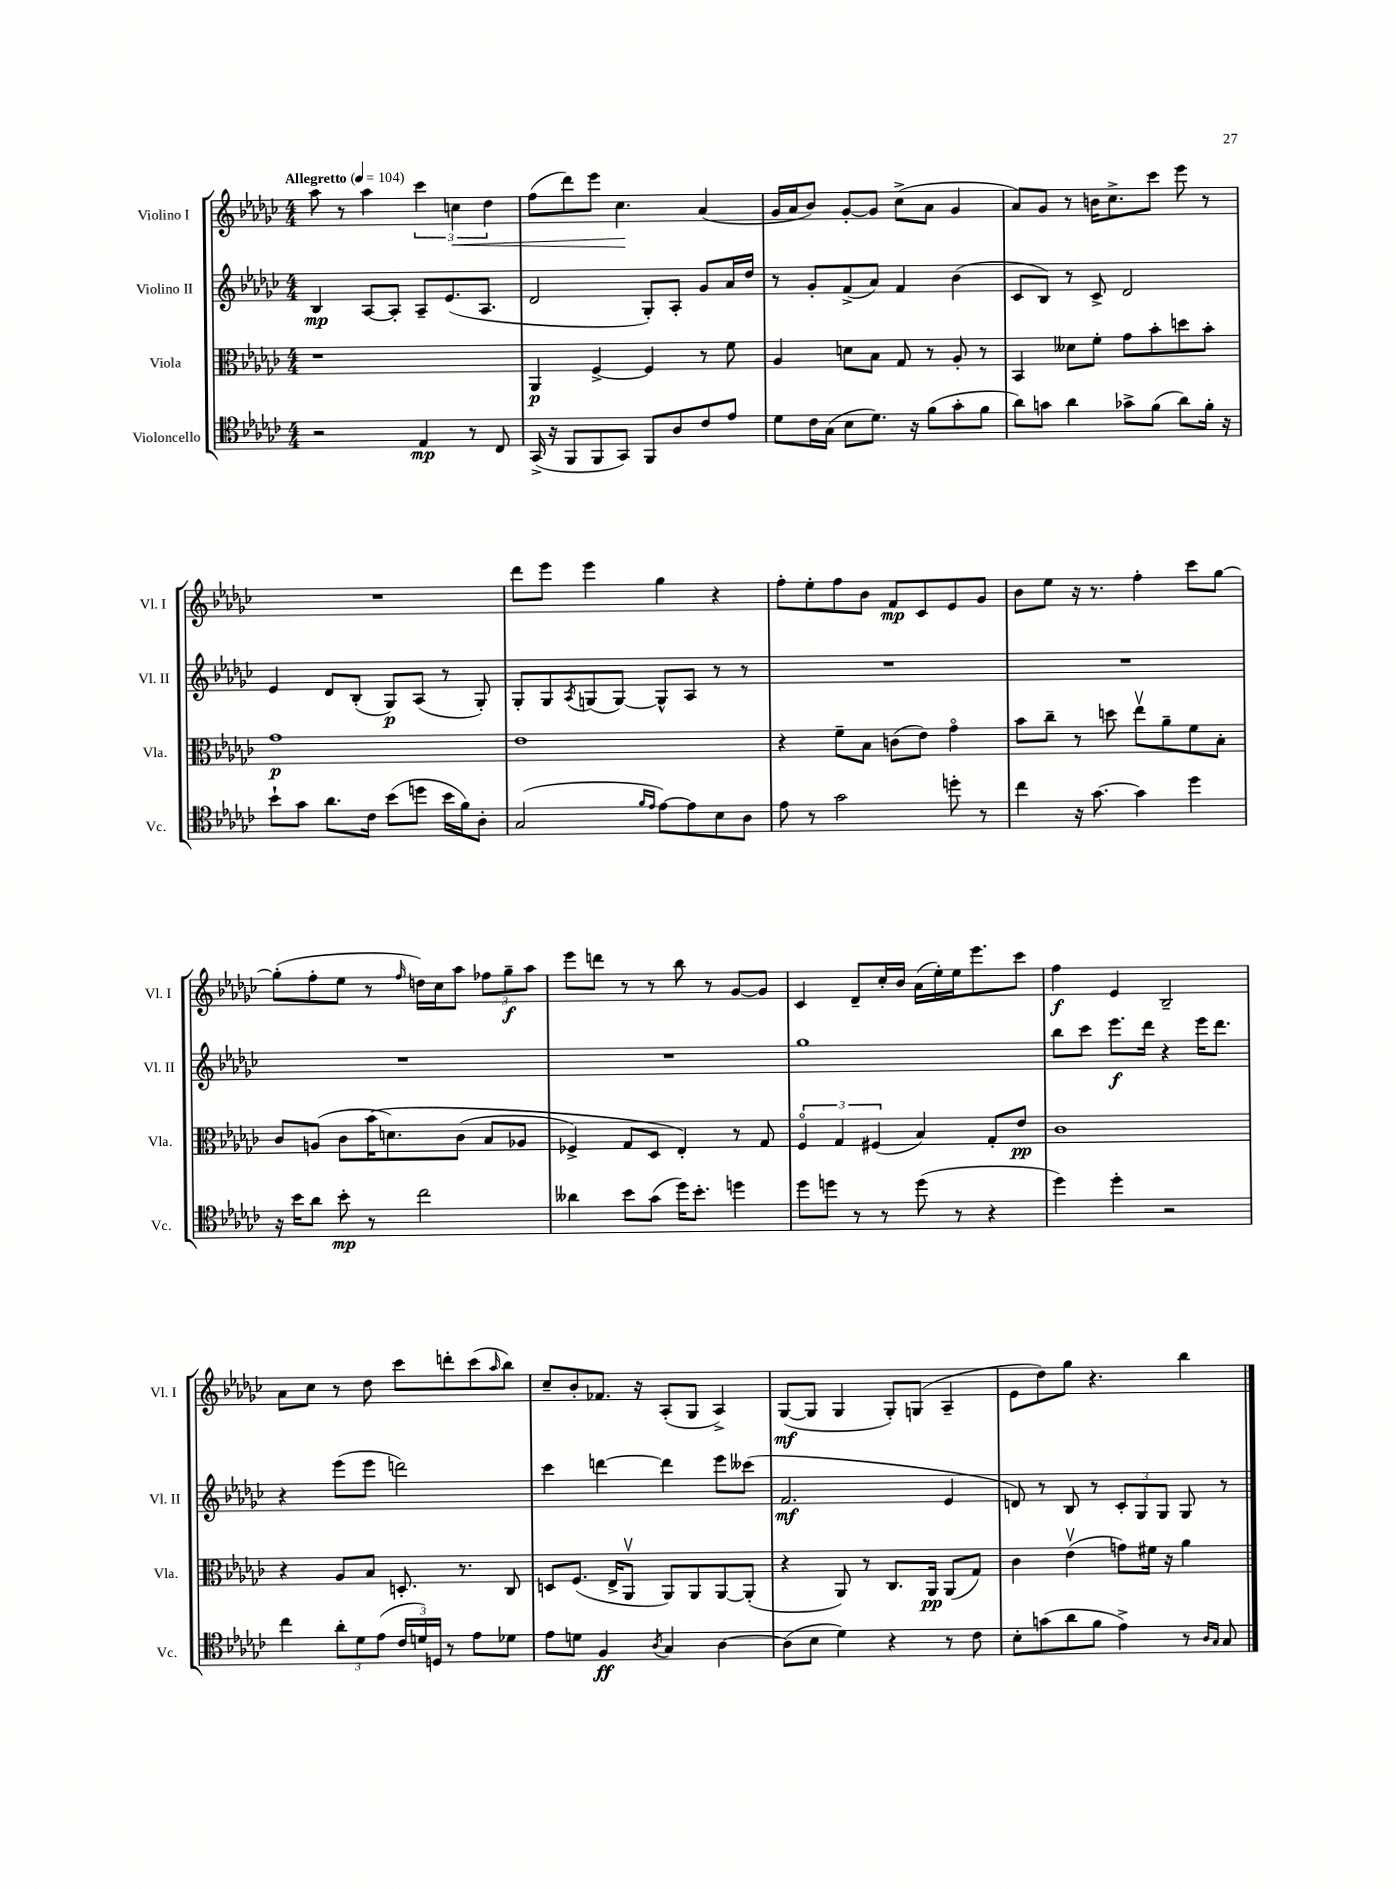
<<
\new StaffGroup <<
\new Staff = "s0" \with { instrumentName = "Violino I" shortInstrumentName = "Vl. I" } {
    \clef treble \key ges \major \numericTimeSignature \time 4/4 \tempo "Allegretto" 4 = 104
    aes''8 r8 aes''4 \tuplet 3/2 { ces'''4 c''4\< des''4 } |
    f''8( des'''8) ees'''8 ces''4.\! aes'4( |
    ges'16 aes'16 bes'8) ges'8~-. ges'8 ces''8->( aes'8 ges'4 |
    aes'8) ges'8 r8 b'16 ces''8.-> ces'''8 ees'''8 r8 |
    R1 |
    des'''8 ees'''8 ees'''4 ges''4 r4 |
    f''8-. ees''8-. f''8 bes'8 f'8\mp ces'8 ees'8 ges'8 |
    bes'8 ees''8 r16 r8. f''4-. ces'''8 ges''8~ |
    ges''8-.( f''8-. ees''8 r8 \grace { f''16 } d''16) ces''16 aes''8 \tuplet 3/2 { fes''8 ges''8--\f aes''8 } |
    ees'''8 d'''8 r8 r8 bes''8 r8 ges'8~ ges'8 |
    ces'4 des'8-- ces''16-. bes'16 aes'16( ees''16-.) ees''16 ees'''8. ces'''8 |
    f''4\f ees'4 bes2-- |
    aes'8 ces''8 r8 des''8 ces'''8 d'''8-. ces'''8( \grace { aes''16 } bes''8) |
    ces''8-- bes'8-. fes'8. r16 aes8-.( ges8 aes4->) |
    ges8~\mf( ges8 ges4 ges8-.) g8( aes4-- |
    ees'8 des''8) ges''8 r4. bes''4 \bar "|." |
}
\new Staff = "s1" \with { instrumentName = "Violino II" shortInstrumentName = "Vl. II" } {
    \clef treble \key ges \major \numericTimeSignature \time 4/4
    bes4\mp aes8~ aes8-. aes8-- ees'8.( aes8. |
    des'2 ges8-.) aes8-. ges'8 aes'16 des''16 |
    r8 ges'8-. f'8->( aes'8) f'4 bes'4( |
    ces'8 bes8) r8 ces'8-> des'2 |
    ees'4 des'8 bes8-.( ges8\p) aes8( r8 ges8-.) |
    ges8-. ges8 \acciaccatura { aes8 } g8( g8~) g8-^ aes8 r8 r8 |
    R1 |
    R1 |
    R1 |
    R1 |
    ges''1 |
    bes''8 ces'''8 ees'''8.\f des'''16 r4 ees'''16 des'''8. |
    r4 ees'''8( ees'''8 d'''2) |
    ces'''4 d'''4~ d'''4 ees'''8 ceses'''8( |
    f'2.\mf ees'4 |
    d'8) r8 bes8 r8 \tuplet 3/2 { ces'8-. ges8 ges8 } ges8 r8 \bar "|." |
}
\new Staff = "s2" \with { instrumentName = "Viola" shortInstrumentName = "Vla." } {
    \clef alto \key ges \major \numericTimeSignature \time 4/4
    r1 |
    aes,4\p f4~-> f4 r8 f'8 |
    aes4 d'8 bes8 ges8 r8 aes8-. r8 |
    bes,4 deses'8 f'8-. ges'8 bes'8-. d''8 bes'8-. |
    ges'1\p |
    ees'1 |
    r4 f'8-- bes8 c'8( ees'8) ges'4\flageolet |
    bes'8 ces''8-- r8 d''8 ees''8\upbow aes'8-- f'8 bes8-. |
    ces'8 a8( ces'8 bes'16\( d'8.) ces'8( bes8 aes8 |
    fes4->) ges8 des8 ees4-.\) r8 ges8 |
    \tuplet 3/2 { f4\flageolet ges4 fis4( } bes4) ges8-. ees'8\pp |
    ces'1 |
    r4 aes8 bes8 d8.-. r8. ces8 |
    d8 f8.( ees16-> aes,8\upbow aes,8) aes,8 aes,8~ aes,8-.( |
    r4 aes,8) r8 ces8. aes,16\pp aes,8( ges8) |
    ces'4 ees'4\upbow( g'8) fis'16 r16 aes'4 \bar "|." |
}
\new Staff = "s3" \with { instrumentName = "Violoncello" shortInstrumentName = "Vc." } {
    \clef tenor \key ges \major \numericTimeSignature \time 4/4
    r2 ees4\mp r8 ces8 |
    ges,16->( r16 f,8 f,8 ges,8) f,8 aes8 ces'8 ees'8 |
    des'8 ces'16 ges16( bes8 des'8.) r16 f'8( ges'8-. f'8 |
    aes'8) g'8 aes'4 ges'8-> f'8( aes'8) f'16-. r16 |
    bes'8-! ges'8 aes'8. ces'16 bes'8( d''8 bes'16 f'16) aes8-. |
    ges2( \grace { f'16 ees'16 } ees'8~) ees'8 bes8 aes8 |
    ees'8 r8 ges'2 d''8-. r8 |
    ces''4 r16 ges'8.~ ges'4 des''4 |
    r16 bes'16 aes'8 bes'8-.\mp r8 ces''2 |
    aeses'4 bes'8 ges'8( des''16) bes'8.-. d''4 |
    des''8 d''8 r8 r8 d''8( r8 r4 |
    des''4) des''4-. r2 |
    ces''4 \tuplet 3/2 { aes'8-. des'8 ees'8( } \tuplet 3/2 { ces'16 d'16) d16 } r8 ees'8 des'8 |
    ees'8 d'8 f4\ff \acciaccatura { aes8 } ges4 aes4~ |
    aes8( bes8 des'4) r4 r8 ces'8 |
    bes8-. g'8( aes'8 f'8 ees'4->) r8 \grace { aes16 ges16 } ges8 \bar "|." |
}
>>
>>
\layout { \context { \Score \remove "Bar_number_engraver" } }
